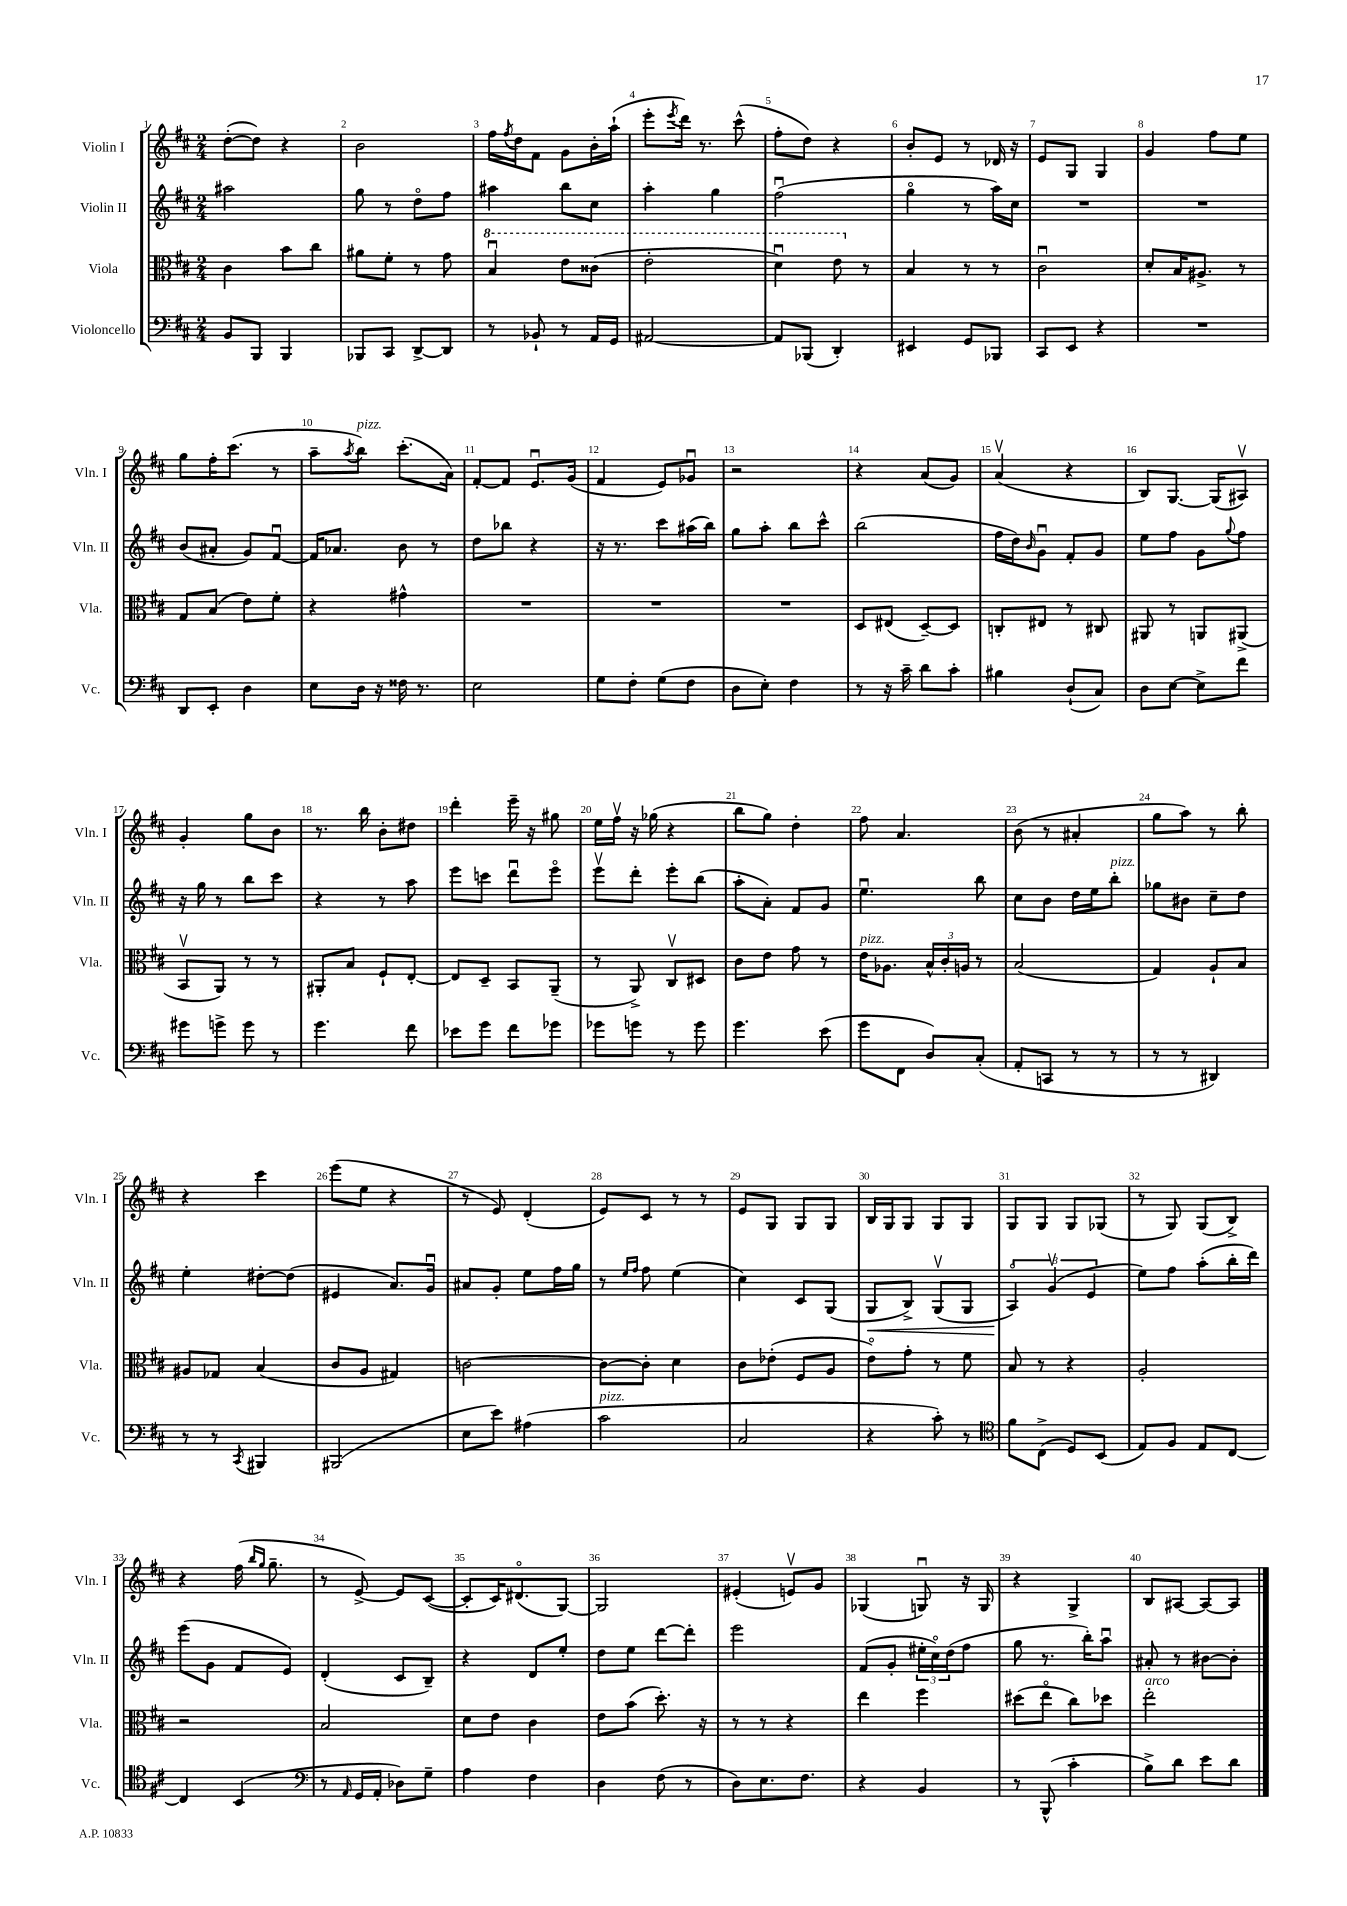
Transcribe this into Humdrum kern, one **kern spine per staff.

**kern	**kern	**kern	**kern
*staff4	*staff3	*staff2	*staff1
*clefF4	*clefC3	*clefG2	*clefG2
*k[f#c#]	*k[f#c#]	*k[f#c#]	*k[f#c#]
*M2/4	*M2/4	*M2/4	*M2/4
8BB/L	4c#\	2aa#\	([8dd'\L
8BBB/J	.	.	8dd\]J)
4BBB/	8b\L	.	4r
.	8cc#\J	.	.
=	=	=	=
8BBB-/L	8a#\L	8gg\	2b\
8CC#/J	8f#'\J	8r	.
[8DD^/L	8r	8ddo\L	.
8DD/]J	8g\	8ff#\J	.
=	=	=	=
8r	4bu/	4aa#\	16ff#\LL
.	.	.	8qff#/
.	.	.	16dd\J
8BB-`/	.	.	8f#\J
8r	8ee\L	8bb\L	8g\L
16AA/LL	(8cc##\J	8cc#\J	16b'\L
16GG/JJ	.	.	(16aa`\JJ
=	=	=	=
[2AA#/	2ee'\	4aa'\	8eee'\L
.	.	.	8qeee/
.	.	.	16ddd\Jk)
.	.	.	8.r
.	.	4gg\	.
.	.	.	(8ccc#^^\
=	=	=	=
8AA#/]L	4ddu\)	(2ff#u\	8ff#'\L
(8BBB-/J	.	.	8dd\J)
4DD'/)	8ee\	.	4r
.	8r	.	.
=	=	=	=
4EE#/	4B/	4ggo\	8b'/L
.	.	.	8e/J
8GG/L	8r	8r	8r
8BBB-/J	8r	16aa\LL)	16d-/
.	.	16cc#\JJ	16r
=	=	=	=
8CC#/L	2c#u\	2r	8e/L
8EE/J	.	.	8G/J
4r	.	.	4G/
=	=	=	=
2r	8d'/L	2r	4g/
.	16B/K	.	.
.	8.A#^/J	.	.
.	.	.	8ff#\L
.	8r	.	8ee\J
=	=	=	=
8DD/L	8G/L	(8b/L	8gg\L
8EE'/J	(8B/J	8a#'/J	16ff#'\K
.	.	.	(8.ccc#\J
4D\	8e\L)	8g/L)	.
.	8f#'\J	[8f#u/J	8r
=	=	=	=
8E\L	4r	16f#/]LK	8aa~\L
.	.	8.a-/J	.
.	.	.	8qaa/
16D\Jk	.	.	8bb\J)
16r	.	.	.
16F##\	4g#^^\	8b\	(8.ccc#'\L
8.r	.	.	.
.	.	8r	.
.	.	.	16a\Jk)
=	=	=	=
2E\	2r	8dd\L	[8f#'/L
.	.	8bb-\J	8f#/]J
.	.	4r	8.eu/L
.	.	.	(16g/Jk
=	=	=	=
8G\L	2r	16r	4f#/
.	.	8.r	.
8F#'\J	.	.	.
(8G\L	.	8ccc#\L	8e/L)
8F#\J	.	(16aa#\L	8g-u/J
.	.	16bb\JJ)	.
=	=	=	=
8D\L	2r	8gg\L	2r
8E'\J)	.	8aa'\J	.
4F#\	.	8bb\L	.
.	.	8ccc#^^\J	.
=	=	=	=
8r	8D/L	(2bb\	4r
16r	(8E#/J	.	.
16c#~\	.	.	.
8d\L	[8D~/L)	.	(8a/L
8c#'\J	8D/]J	.	8g/J)
=	=	=	=
4B#\	8C'/L	16ff#\LL	(4av/
.	.	16dd\J)	.
.	.	16qqb/	.
.	8E#/J	8gu\J	.
(8D`/L	8r	8f#'/L	4r
8C#/J)	8C#/	8g/J	.
=	=	=	=
8D\L	8AA#/	8ee\L	8B/L)
[8E\J	8r	8ff#\J	[8.G/J
8E^\]L	8AA/L	8g\L	.
.	.	.	(16G/]LK
.	.	8qqgg/	.
8f#\J	(8AA#^/J	8ff#\J	8A#v/J)
=	=	=	=
8g#\L	8BBv/L	16r	4g'/
.	.	16gg\	.
8g^\J	8AA/J)	8r	.
8g\	8r	8bb\L	8gg\L
8r	8r	8ccc#\J	8b\J
=	=	=	=
4.g\	8AA#'/L	4r	8.r
.	8B/J	.	.
.	.	.	16bb\
.	8F#`/L	8r	8b'\L
8f#\	[8E'/J	8aa\	8dd#\J
=	=	=	=
8e-\L	8E/]L	8eee\L	4ddd'\
8g\J	8D~/J	8ccc\J	.
8f#\L	8BB/L	8dddu\L	16eee~\
.	.	.	16r
8g-\J	(8AA~/J	8eeeo\J	8gg#\
=	=	=	=
8g-\L	8r	8eeev\L	16ee\LL
.	.	.	16ff#v\JJ
8g\J	8AA^/)	8ddd'\J	16r
.	.	.	(16gg-\
8r	8C#v/L	8eee'\L	4r
8g\	8D#/J	(8bb\J	.
=	=	=	=
4.g\	8c#\L	8aa'\L	8bb\L
.	8e\J	8a'\J)	8gg\J)
.	8g\	8f#/L	4dd'\
(8e\	8r	8g/J	.
=	=	=	=
8g\L	16e\LK	4.eeu\	8ff#\
.	8.A-\J	.	.
8FF#\J	.	.	4.a/
8D/L)	24B^^/LL	.	.
.	24c#'/	.	.
.	24A/JJ	.	.
(8C#'/J	8r	8bb\	.
=	=	=	=
8AA'/L	(2B/	8cc#\L	(8b\
8CC/J	.	8b\J	8r
8r	.	16dd\LL	4a#'/
.	.	16ee\J	.
8r	.	8bb'\J	.
=	=	=	=
8r	4G/)	8gg-\L	8gg\L
8r	.	8b#\J	8aa\J)
4DD#/)	8A`/L	8cc#~\L	8r
.	8B/J	8dd\J	8bb'\
=	=	=	=
8r	8A#/L	4ee'\	4r
8r	8G-/J	.	.
8qCC#/	.	.	.
4BBB#/	(4B/	[8dd#'\L	4ccc#\
.	.	(8dd#\]J	.
=	=	=	=
(2BBB#/	8c#/L	4e#/	(8eee\L
.	8A/J	.	8ee\J
.	4G#/)	8.a/L)	4r
.	.	16gu/Jk	.
=	=	=	=
8E\L	[2c\	8a#/L	8r
8e\J)	.	8g'/J	8e/)
(4A#\	.	8ee\L	(4d'/
.	.	16ff#\L	.
.	.	16gg\JJ	.
=	=	=	=
2c#\	8c\_L	8r	8e/L)
.	.	16qqee/LL	.
.	.	16qqff#/JJ	.
.	8c'\]J	8ff#\	8c#/J
.	4d\	(4ee\	8r
.	.	.	8r
=	=	=	=
2C#/	8c#\L	4cc#\)	8e/L
.	(8e-'\J	.	8G/J
.	8F#/L	8c#/L	8G/L
.	8A/J	(8G/J	8G/J
=	=	=	=
4r	8eo\L)	8G/L	16B/LL
.	.	.	16G/J
.	8g'\J	8B^/J)	8G/J
8c#'\)	8r	(8Gv/L	8G/L
8r	8f#\	8G/J	8G/J
=	=	=	=
*clefC4	*	*	*
8f#\L	8B/	6Ao/)	8G/L
(8C#^\J	8r	.	8G/J
.	.	(6gv/	.
8D/L)	4r	.	8G/L
.	.	6e/	.
(8BB/J	.	.	(8G-/J
=	=	=	=
8E/L)	2A'/	8ee\L)	8r
8F#/J	.	8ff#\J	8G/)
8E/L	.	(8aa'\L	(8G/L
[8C#/J	.	16bb'\L	8B^/J)
.	.	16ddd\JJ)	.
=	=	=	=
4C#/]	2r	(8eee\L	4r
.	.	8g\J	.
(4BB/	.	8f#/L	(16ff#\
.	.	.	16qqbb/LL
.	.	.	16qqgg/JJ
.	.	.	8.gg~\
.	.	8e/J)	.
=	=	=	=
*clefF4	*	*	*
8r	2B/	(4d'/	8r
16qqAA/	.	.	.
16GG/LL	.	.	[8e^/)
16AA'/JJ	.	.	.
8D-\L)	.	8c#/L	8e/]L
8G~\J	.	8B~/J)	([8c#/J
=	=	=	=
4A\	8d\L	4r	8c#'/]L
.	8e\J	.	16c#/K)
.	.	.	(8.d#o/
4F#\	4c#\	8d/L	.
.	.	8ee'/J	[8G/J)
=	=	=	=
4D\	8e\L	8dd\L	2G/]
.	(8b\J	8ee\J	.
(8F#\	8.dd'\)	[8ddd\L	.
8r	.	8ddd'\]J	.
.	16r	.	.
=	=	=	=
8D\L)	8r	2eee\	(4e#'/
8.E\	8r	.	.
.	4r	.	8ev/L)
8.F#\J	.	.	.
.	.	.	8g/J
=	=	=	=
4r	4ee\	(8f#/L	(4G-/
.	.	8g'/J	.
4BB/	4ff#\	24ee#'\LL	8Gu/)
.	.	24cc#o\)	.
.	.	(24dd\J	.
.	.	8ff#\J	16r
.	.	.	16G/
=	=	=	=
8r	(8dd#\L	8gg\	4r
(8BBB^^/	8eeo\J	8.r	.
4c#'\	8cc#\L)	.	4G^/
.	.	16bb'\LK)	.
.	8dd-\J	8aau\J	.
=	=	=	=
8B^\L)	2ee'\	8a#'/	8B/L
8d\J	.	8r	[8A#/J
8e\L	.	[8b#\L	8A#/_L
8d\J	.	8b#'\]J	8A#/]J
==	==	==	==
*-	*-	*-	*-
